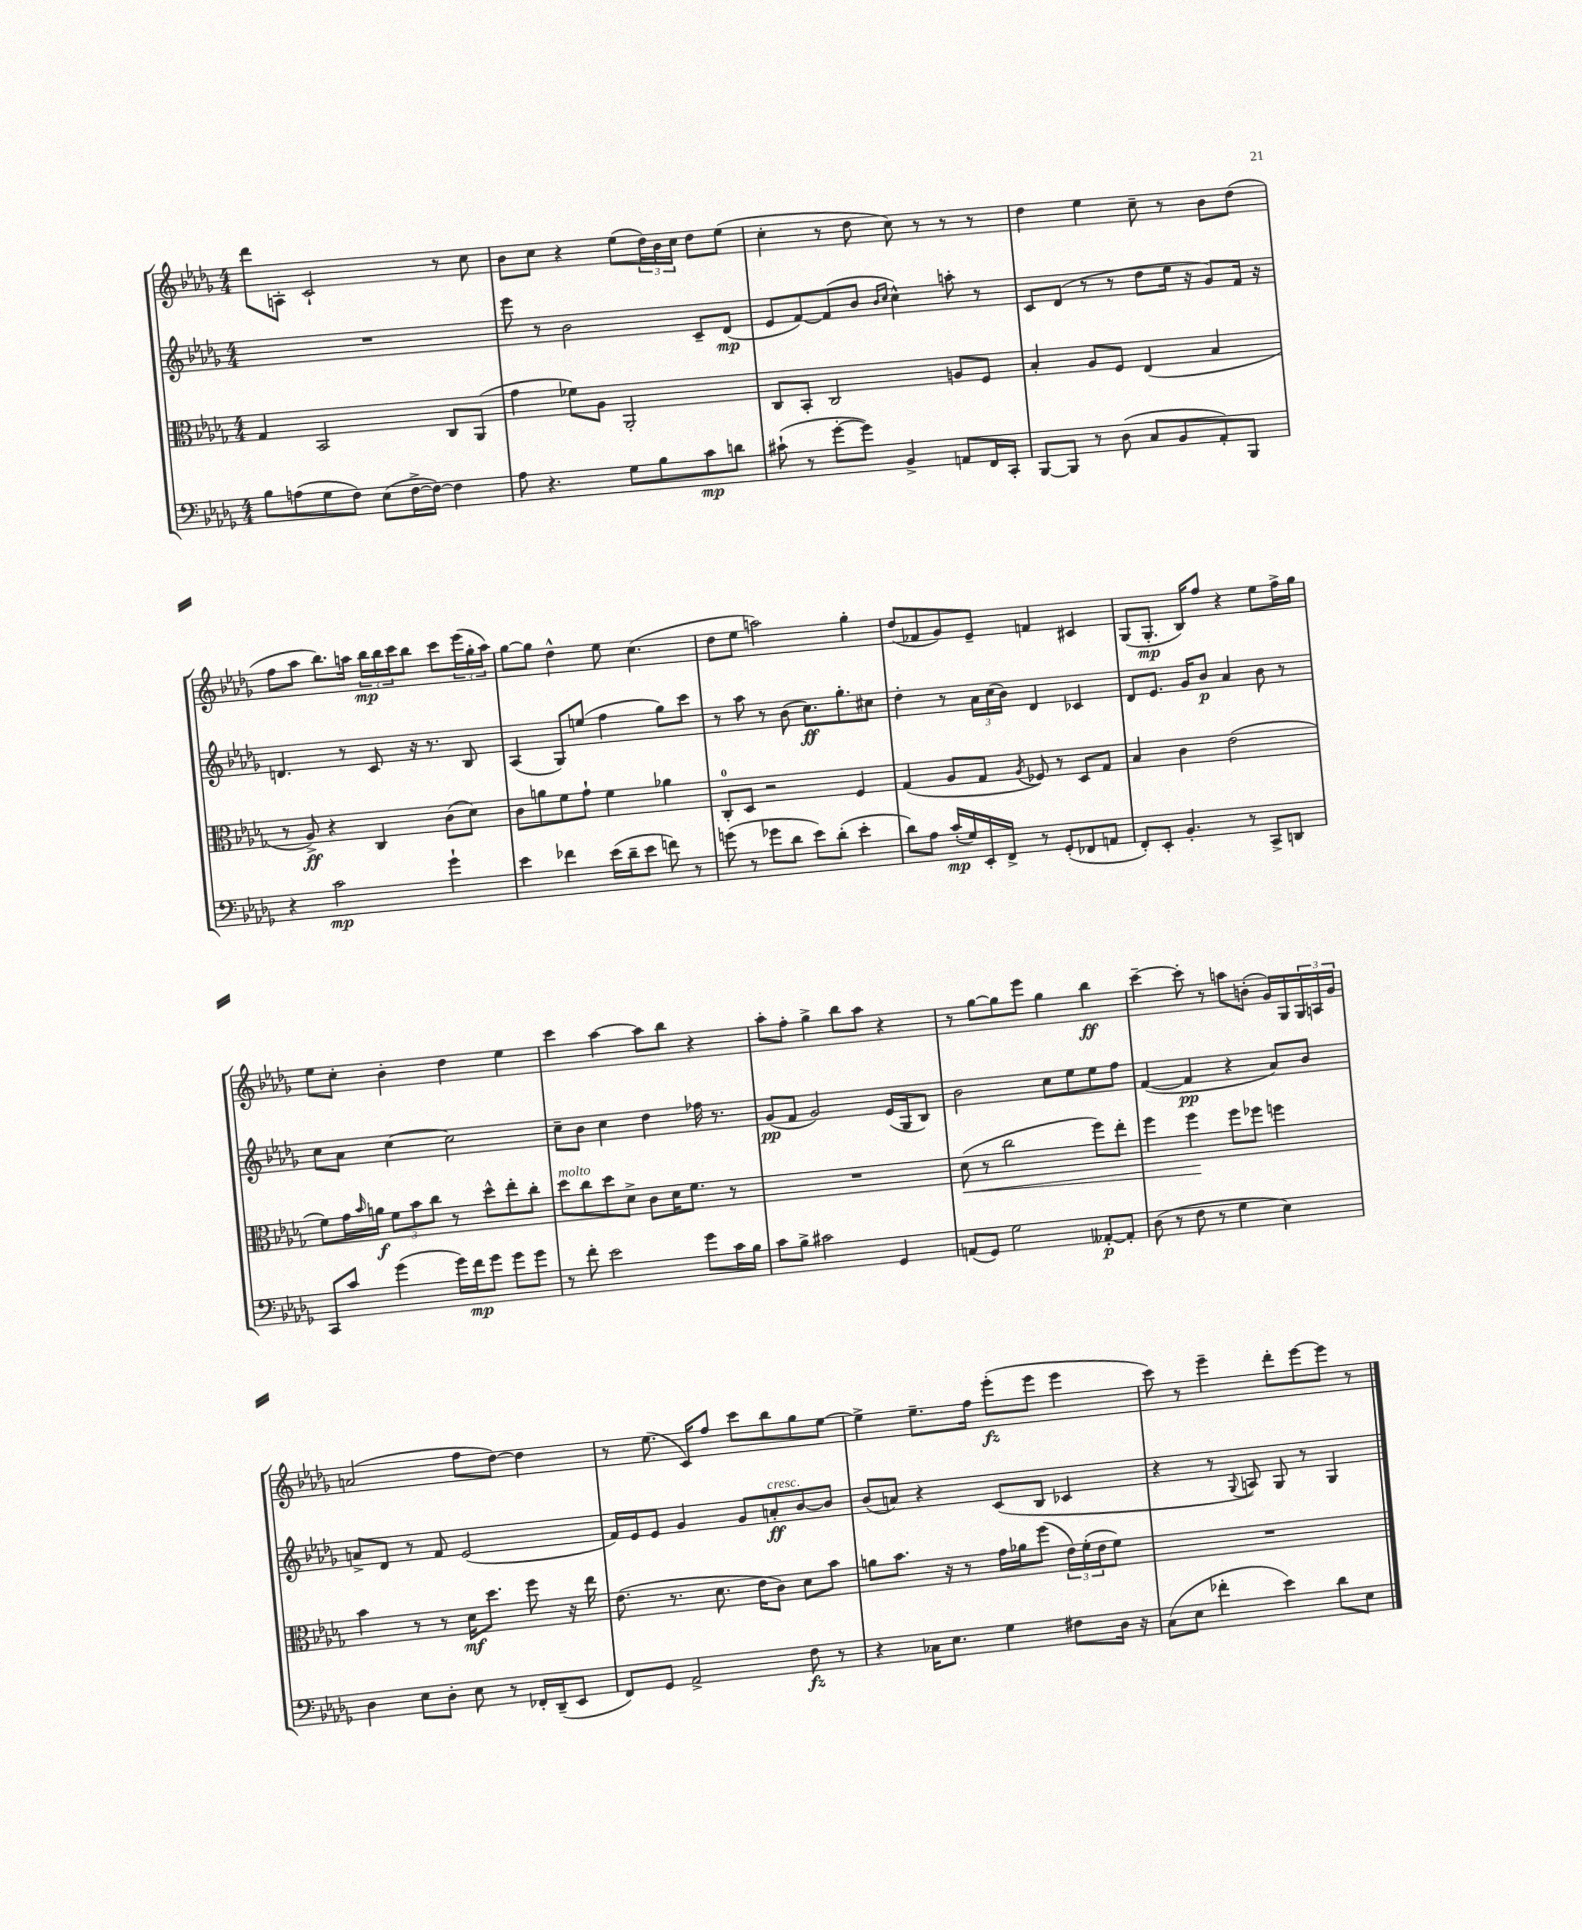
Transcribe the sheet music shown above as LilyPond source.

<<
\new StaffGroup <<
\new Staff = "s0" {
    \clef treble \key des \major \numericTimeSignature \time 4/4
    des'''8 a8-. c'2-! r8 c''8 |
    bes'8 c''8 r4 ees''8( \tuplet 3/2 { des''16) bes'16 c''16 } des''8 ees''8( |
    c''4-. r8 des''8 c''8) r8 r8 r8 |
    des''4 ees''4 c''8-- r8 bes'8 des''8( |
    f''8 aes''8 bes''8.) a''16 \tuplet 3/2 { bes''16\mp bes''16 c'''16 } bes''8 c'''8 \tuplet 3/2 { ees'''16( ges''16-. a''16) } |
    ges''8~ ges''8 des''4-^ ees''8 c''4.( |
    des''8 ees''8 a''2) ges''4-. |
    des''8( fes'8 ges'8) ees'8-- f'4 cis'4 |
    ges8( ges8.-.\mp bes16) f''8 r4 ees''8 f''16-> ges''16 |
    ees''8 c''8-. bes'4-. des''4 ees''4 |
    c'''4 aes''4~ aes''8 bes''8 r4 |
    aes''8-. f''8-. ges''4-> bes''8 aes''8 r4 |
    r8 ges''8~ ges''8 ees'''8 ges''4 bes''4\ff |
    c'''4~-- c'''8-. r8 a''8 b'8-.( ges'16) ges16 \tuplet 3/2 { ges16 a16 ges'16 } |
    a'2( f''8 des''8~) des''4 |
    r8 ees''8.( c'16) f''8 c'''8 bes''8 ges''8 ees''8~ |
    ees''4-> ees''8.-- f''16 ees'''8-.\fz( ees'''8 ees'''4 |
    c'''8) r8 ees'''4-- des'''8-. ees'''8~ ees'''8 r8 \bar "|." |
}
\new Staff = "s1" {
    \clef treble \key des \major \numericTimeSignature \time 4/4
    R1 |
    ees'''8 r8 bes'2 c'8-- des'8\mp( |
    ees'8 f'8~) f'8( bes'8 \grace { bes'16 c''16 } c''4-^) a''8-. r8 |
    c'8 des'8( r8 r8 des''8 ees''16 r16 ges'8) f'16 r16 |
    d'4. r8 c'8 r16 r8. bes8 |
    aes4( ges8) e''8( f''4 ges''8) c'''8 |
    r8 aes''8 r8 bes'8( c''8.\ff) ges''8.-. cis''8 |
    des''4-. r8 \tuplet 3/2 { aes'16 c''16( bes'16) } des'4 ces'4 |
    des'8 ees'8. ges'16 bes'8\p aes'4 bes'8 r8 |
    c''8 aes'8 c''4~ c''2 |
    c''8-- bes'8 c''4 des''4 fes''16 r8. |
    ges'8\pp( f'8 ges'2) ees'16( ges16 bes8) |
    bes'2 c''8 ees''8 ees''8 f''8 |
    f'4~( f'4\pp r4 aes'8) bes'8 |
    a'8-> des'8 r8 f'8 ees'2( |
    f'16) ees'16 ees'8 ges'4 ges'8 a'8-.\ff^\markup { \italic "cresc." } bes'8~ bes'8 |
    bes'8( a'8) r4 c'8( bes8 ces'4 |
    r4 r8 \appoggiatura { ges8 } a8) ges8 r8 ges4 \bar "|." |
}
\new Staff = "s2" {
    \clef alto \key des \major \numericTimeSignature \time 4/4
    ges4 bes,2 c8 aes,8( |
    ges'4 fes'8) aes8 aes,2-. |
    c8 bes,8-. c2 a8 f8 |
    bes4-. aes8 f8 ees4( bes4 |
    r8 aes8->\ff) r4 c4 c'8( des'8) |
    c'8 a'8 f'8 ges'8-! f'4 aes'4 |
    c8-0-. des8 r2 f4 |
    ges4( aes8 ges8 \acciaccatura { aes8 } fes8) r8 des8 ges8 |
    bes4 c'4 ees'2( |
    f'8) ges'16 \grace { bes'16 } a'16\f \tuplet 3/2 { f'8 bes'8 c''8 } r8 des''8-^ ees''8-. c''8-. |
    des''8^\markup { \italic "molto" } c''8 des''8 des'8-> c'8 des'16 f'8. r8 |
    R1 |
    des'8\<( r8 c''2 f''8) ees''8-. |
    f''4 f''4\! f''8 fes''8 f''4 |
    bes'4 r8 r8 des'16\mf des''8. f''8 r16 ees''16 |
    ees'8.( r8. des'8. ees'16 c'8) des'8 bes'8 |
    a'8 bes'8. r16 r8 ges'16 aes'16 f''8( \tuplet 3/2 { ees'16) f'16-.( ees'16 } f'8) |
    R1 \bar "|." |
}
\new Staff = "s3" {
    \clef bass \key des \major \numericTimeSignature \time 4/4
    bes8 a8( ges8 f8) ees8( f16~-> f16~) f4 |
    aes8 r4. ges8 bes8 c'8\mp d'8 |
    cis'8-!( r8 ges'8~-. ges'8) bes,4-> a,8 f,16 c,16-. |
    bes,,8~ bes,,8 r8 des8( c8 bes,8 aes,8-.) bes,,8 |
    r4 c'2\mp ges'4-! |
    ees'4 fes'4 ees'16( des'16-- ees'8 f'8) r8 |
    g'8( r8 ges'8 des'8 ees'8) des'8-.( ees'4-. |
    des'8) aes8 c'16-.\mp( ges16) ees,16-. f,16-> r8 ges,8-.( fes,8 a,8 |
    f,8-.) ees,8-. bes,4.-. r8 c,8-> d,8 |
    c,8 c'8 ges'4( ges'16) f'16\mp ges'8 ges'8 ges'8 |
    r8 f'8-. ees'2 ges'8 c'16 bes16 |
    c'8 bes8-> cis'2 ges,4 |
    a,8( ges,8) ges2 aeses,8~-.\p aeses,8-. |
    des8( r8 f8 r8 ges4 ees4) |
    des4 ees8 des8-. ees8 r8 fes,16-. des,16--( ees,8 |
    f,8) ges,8 aes,2-> f8\fz r8 |
    r4 ces16 ees8. ges4 fis8 des16 r16 |
    c8( ees8 fes'4-. ees'4) des'8 ees8 \bar "|." |
}
>>
>>
\layout { \context { \Score \remove "Bar_number_engraver" } }
